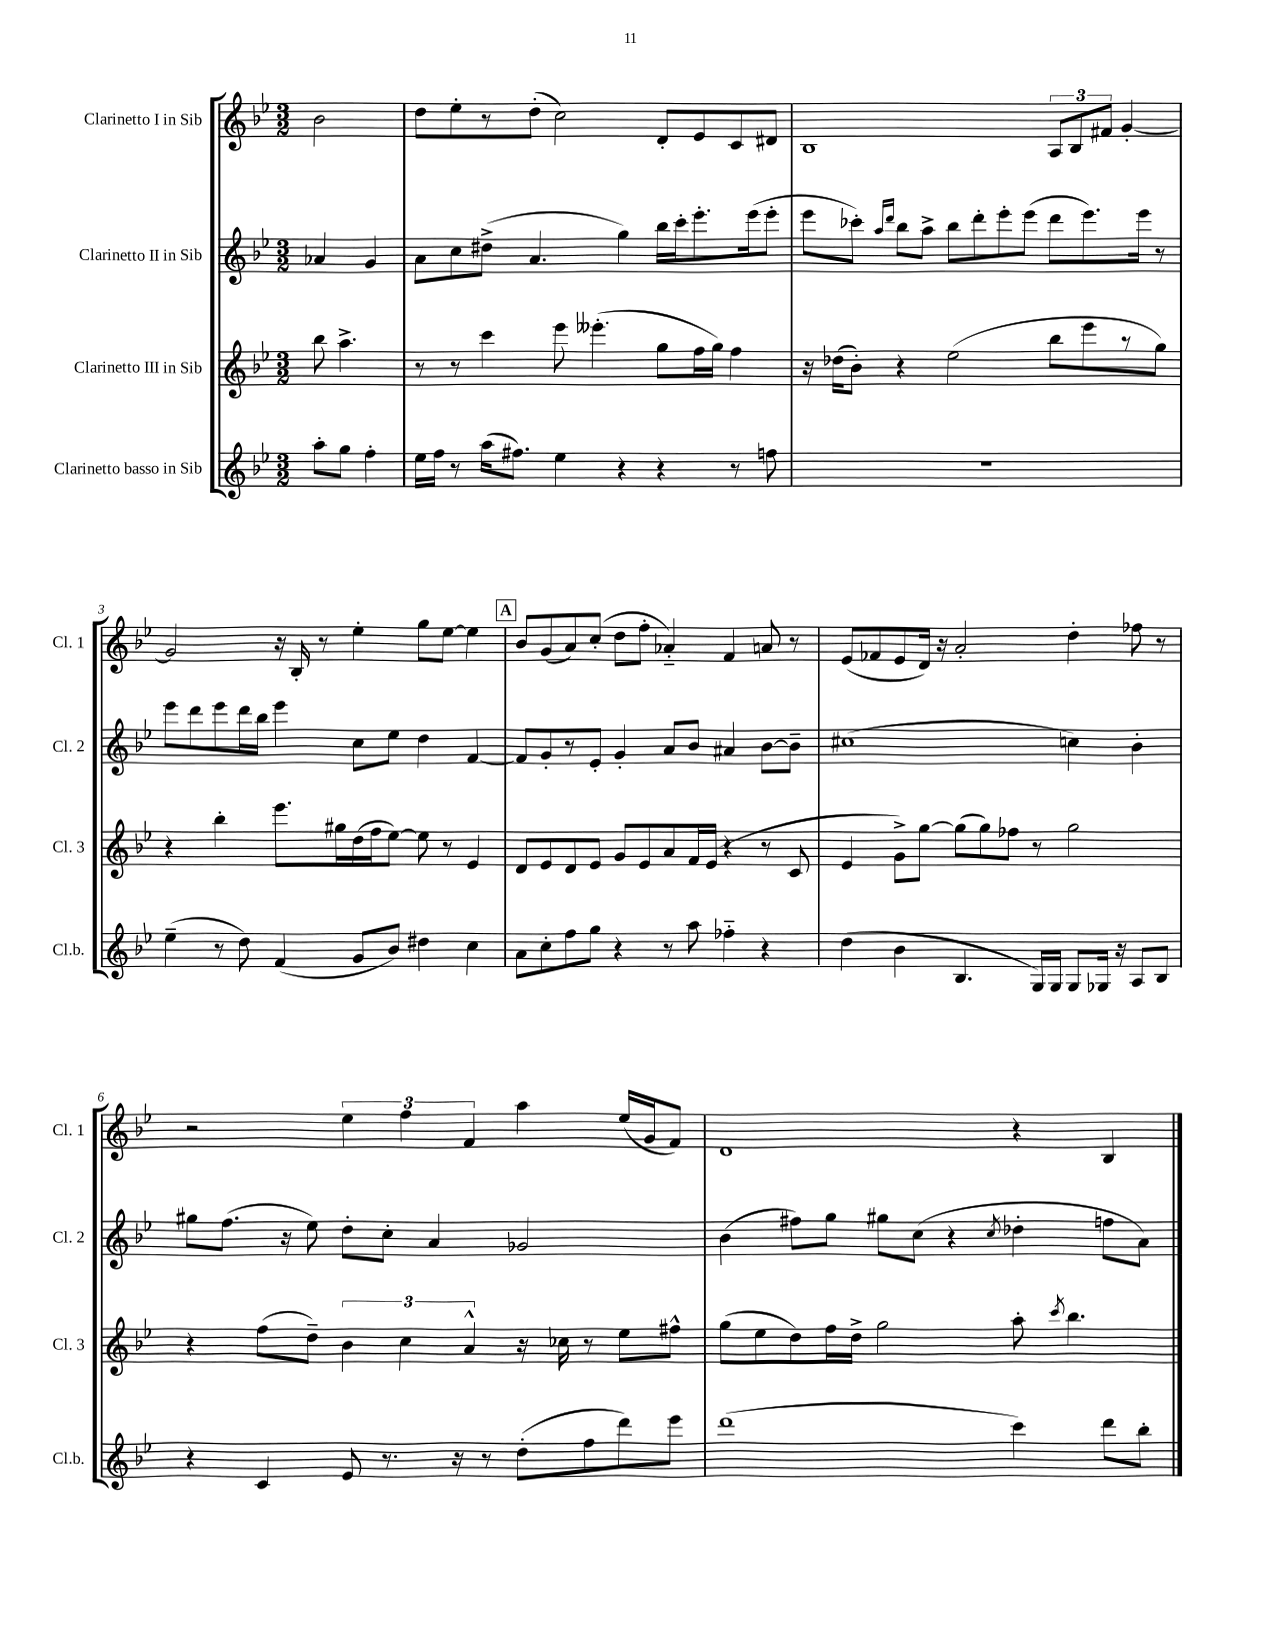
<<
\new StaffGroup <<
\new Staff = "s0" \with { instrumentName = "Clarinetto I in Sib" shortInstrumentName = "Cl. 1" } {
    \clef treble \key bes \major \numericTimeSignature \time 3/2 \partial 2
    \autoBeamOff bes'2 |
    d''8[ ees''8-. r8 d''8]-.( c''2) d'8[-. ees'8 c'8 dis'8] |
    bes1 \tuplet 3/2 { a8[ bes8 fis'8] } g'4~-. |
    g'2 r16 bes16-. r8 ees''4-. g''8[ ees''8]~ ees''4 |
    \mark \markup { \box "A" } bes'8[ g'8( a'8) c''8]-.( d''8[ f''8]-. aes'4-_) f'4 a'8 r8 |
    ees'8[( fes'8 ees'8 d'16]) r16 a'2-. d''4-. fes''8 r8 |
    r2 \tuplet 3/2 { ees''4 f''4 f'4 } a''4 ees''16[( g'16 f'8]) |
    d'1 r4 bes4 \bar "|." |
}
\new Staff = "s1" \with { instrumentName = "Clarinetto II in Sib" shortInstrumentName = "Cl. 2" } {
    \clef treble \key bes \major \numericTimeSignature \time 3/2 \partial 2
    \autoBeamOff aes'4 g'4 |
    a'8[ c''8 dis''8]->( a'4. g''4) bes''16[ c'''16-. ees'''8.-. ees'''16( ees'''8]-. |
    ees'''8[ ces'''8]-.) \grace { a''16[ d'''16] } bes''8[ a''8]-> bes''8[ d'''8-. ees'''8-. ees'''8]( d'''8[ ees'''8.) ees'''16] r8 |
    ees'''8[ d'''8 ees'''8 d'''16 bes''16] ees'''4 c''8[ ees''8] d''4 f'4~ |
    \mark \markup { \box "A" } f'8[ g'8-. r8 ees'8]-. g'4-. a'8[ bes'8] ais'4 bes'8[~ bes'8]-- |
    cis''1( c''4) bes'4-. |
    gis''8[ f''8.]( r16 ees''8) d''8[-. c''8]-. a'4 ges'2 |
    bes'4( fis''8[) g''8] gis''8[ c''8]( r4 \acciaccatura { c''8 } des''4-. f''8[ a'8]) \bar "|." |
}
\new Staff = "s2" \with { instrumentName = "Clarinetto III in Sib" shortInstrumentName = "Cl. 3" } {
    \clef treble \key bes \major \numericTimeSignature \time 3/2 \partial 2
    \autoBeamOff bes''8 a''4.-> |
    r8 r8 c'''4 ees'''8 eeses'''4.-.( g''8[ f''16 g''16]) f''4 |
    r16 des''16[( bes'8]-.) r4 ees''2( bes''8[ ees'''8 r8 g''8]) |
    r4 bes''4-. ees'''8.[ gis''16 d''16( f''16 ees''8]~) ees''8 r8 ees'4 |
    \mark \markup { \box "A" } d'8[ ees'8 d'8 ees'8] g'8[ ees'8 a'8 f'16 ees'16]( r4 r8 c'8 |
    ees'4 g'8[->) g''8]~ g''8[( g''8) fes''8] r8 g''2 |
    r4 f''8[( d''8]--) \tuplet 3/2 { bes'4 c''4 a'4-^ } r16 ces''16 r8 ees''8[ fis''8]-^ |
    g''8[( ees''8 d''8) f''16 d''16]-> g''2 a''8-. \acciaccatura { c'''8 } bes''4. \bar "|." |
}
\new Staff = "s3" \with { instrumentName = "Clarinetto basso in Sib" shortInstrumentName = "Cl.b." } {
    \clef treble \key bes \major \numericTimeSignature \time 3/2 \partial 2
    \autoBeamOff a''8[-. g''8] f''4-. |
    ees''16[ f''16] r8 a''16[( fis''8.]) ees''4 r4 r4 r8 f''8 |
    R1. |
    ees''4--( r8 d''8) f'4( g'8[ bes'8]) dis''4 c''4 |
    \mark \markup { \box "A" } a'8[ c''8-. f''8 g''8] r4 r8 a''8 fes''4-_ r4 |
    d''4( bes'4 bes4. g16[) g16] g8[ ges16] r16 a8[ bes8] |
    r4 c'4 ees'8 r8. r16 r8 d''8[-.( f''8 d'''8) ees'''8] |
    d'''1( c'''4) d'''8[ bes''8]-. \bar "|." |
}
>>
>>
